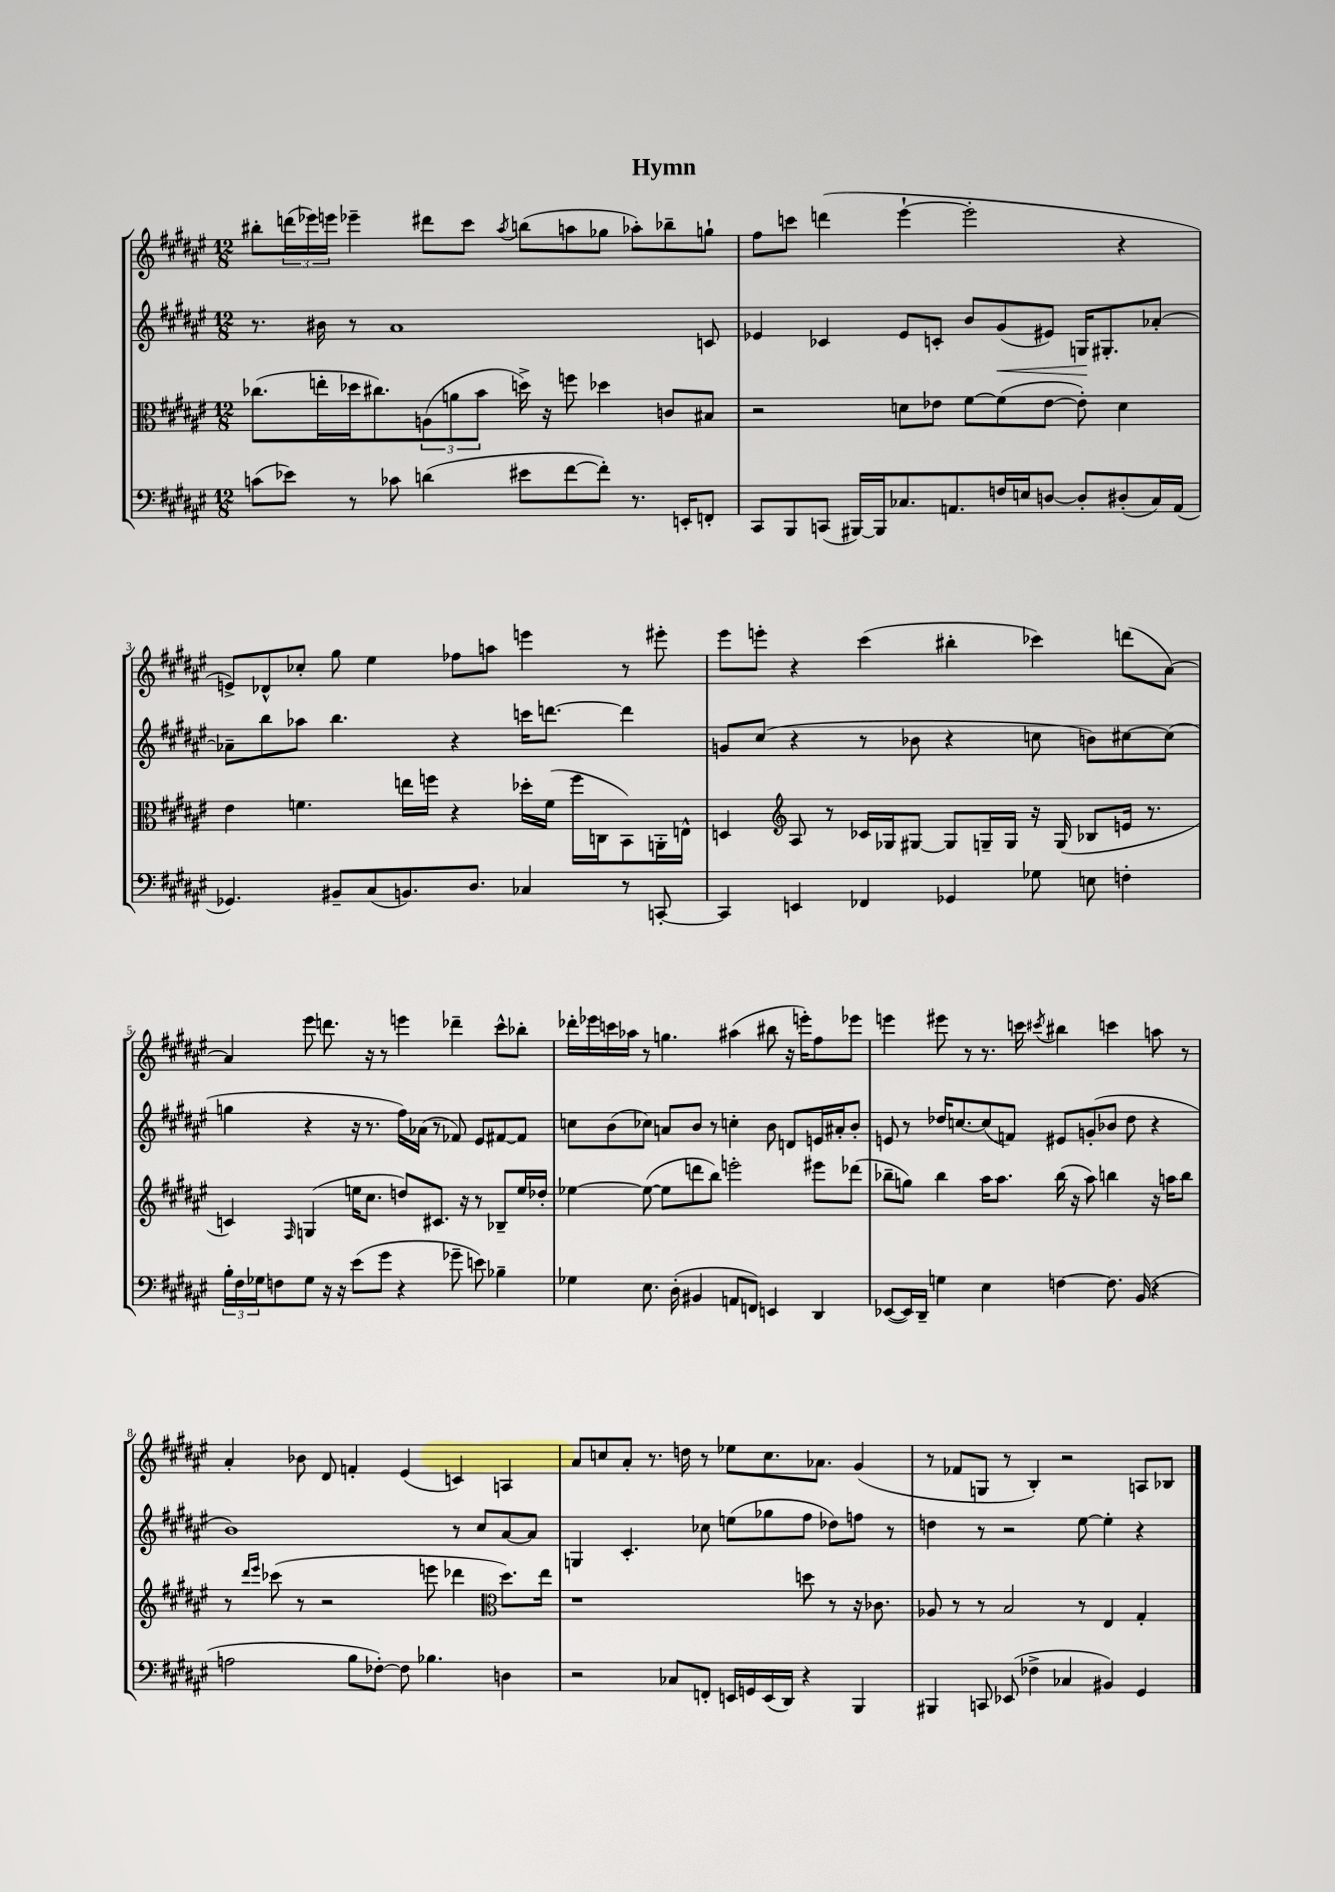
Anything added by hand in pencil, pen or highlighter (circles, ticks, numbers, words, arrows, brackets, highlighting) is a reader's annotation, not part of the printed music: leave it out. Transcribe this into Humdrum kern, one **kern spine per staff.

**kern	**kern	**kern	**dynam	**kern
*part4	*part3	*part2	*part2	*part1
*staff4	*staff3	*staff2	*staff2	*staff1
*clefF4	*clefC3	*clefG2	*	*clefG2
*k[f#c#g#d#a#e#]	*k[f#c#g#d#a#e#]	*k[f#c#g#d#a#e#]	*	*k[f#c#g#d#a#e#]
*M12/8	*M12/8	*M12/8	*	*M12/8
=1	=1	=1	=1	=1
(8cn\L	(8.cc-X\L	8.r	.	8bb#X'\L
8e-X\J)	.	.	.	(24dddn\L
.	.	.	.	24eee-X\)
.	16een'\L	16b#X\	.	.
.	.	.	.	24eeen\JJ
8r	16dd-X\J	8r	.	4eee-X~\
.	8.cc#X\)	.	.	.
8c-X\	.	1a#	.	.
(4dn\	(12An\	.	.	8ddd#X\L
.	12an\	.	.	.
.	.	.	.	8ccc#\J
.	12b\J	.	.	.
.	.	.	.	8qaa#/
8e#X\L	16ddn^\)	.	.	(8bbn\L
.	16r	.	.	.
[8f#\	8ffn\	.	.	8aan\
8f#'\J])	4dd-X\	.	.	8gg-X\J
8.r	.	.	.	8aa-X'\L)
.	8cn/L	.	.	8bb-X~\
16EEn'/KL	.	.	.	.
8FFn'/J	8B#X/J	8cn/	.	8ggn`\J
=2	=2	=2	=2	=2
8CC#/L	2r	4e-X/	.	8ff#\L
8BBB/	.	.	.	8cccn\J
(8CCn/J	.	4c-X/	.	(4dddn\
[16BBB#X/LL)	.	.	.	.
16BBB#/J]	.	.	.	.
8.C-X/	8dn\L	8e-/L	.	[4eee#`\
.	8e-X\J	8cn'/J	.	.
8.AAn/	.	.	.	.
.	[8f#\L	8b/L	.	2eee#'\]
!	!	!	!LO:HP:b	!
16Fn/L	(8f#\]	(8g#/	<	.
16En/J	.	.	.	.
[8Dn/J	[8e-\J	8e#X/J)	.	.
8D'/L]	8e-'\])	16Gn/KL	.	.
.	.	8.G#X'/	[	.
(8D#X'/	4d\	.	.	4r
16C-/L)	.	[8a-X'/J	.	.
(16AA/JJ	.	.	.	.
!!LO:LB:g=z
=3	=3	=3	=3	=3
4.GG-X/)	4e#\	8a-X~\L]	.	8en^/L)
.	.	8bb\	.	8d-X^^/
.	4.fn\	8aa-X\J	.	8cc-X'/J
8BB#X~/L	.	4.bb\	.	8gg#\
(8C#/	.	.	.	4ee#\
8.BBn/)	16een\LL	.	.	.
.	16ffn\JJ	.	.	.
.	4r	4r	.	8ff-X\L
8.D#/J	.	.	.	.
.	.	.	.	8aan\J
4C-X/	16dd-X'\LL	16cccn\KL	.	4eeen\
.	(16f\JJ	[8.dddn\J	.	.
.	16ff\LL	.	.	.
.	16Cn\J	.	.	.
8r	8BB\)	4ddd\]	.	8r
[8CCn'/	16AAn'\L	.	.	8eee#X'\
.	16En^^\JJ	.	.	.
=4	=4	=4	=4	=4
4CC/]	4Dn/	8gn/L	.	8eee#\L
.	.	(8cc#/J	.	8eeen'\J
*	*clefG2	*	*	*
4EEn/	8A#/	4r	.	4r
.	8r	.	.	.
4FF-X/	16c-X/LL	8r	.	(4ccc#\
.	16G-X/J	.	.	.
.	[8G#X/J	8b-X\	.	.
4GG-X/	8G#/L]	4r	.	4bb#X'\
.	16Gn~/L	.	.	.
.	16G/JJ	.	.	.
8G-X\	16r	8ccn\	.	4ccc-X\)
.	(16G/	.	.	.
8En\	8B-X/L	8bn\L)	.	.
4Fn'\	16en/Jk	[8cc#X\	.	(8dddn\L
.	8.r	.	.	.
.	.	(8cc#\J]	.	[8a#\J)
!!LO:LB:g=z
=5	=5	=5	=5	=5
24B'\LL	4cn/)	4ggn\	.	4a#/]
24F#\	.	.	.	.
24G-X\J	.	.	.	.
8Fn\	.	.	.	.
.	16qqF#/	.	.	.
8G-\J	(4Gn/	4r	.	8eee#\
16r	.	.	.	8.dddn\
16r	.	.	.	.
(8e#\L	16een\KL	16r	.	.
.	8.cc#\J	8.r	.	16r
8g#\J	.	.	.	8r
4r	8ddn/L)	16ff#\LL)	.	4eeen\
.	.	(16a-X\JJ	.	.
.	8.c#X/J	8r	.	.
8g-X~\	.	8f-X/)	.	4ddd-X~\
.	16r	.	.	.
8en\)	8r	8e#/L	.	.
4B-X~\	8B-X~/L	[8f#X/	.	8ccc#^^\L
.	16ee/L	8f#/J]	.	8bb-X'\J
.	16dd-X'/JJ	.	.	.
=6	=6	=6	=6	=6
4G-X\	[4ee-X\	8ccn\L	.	16ddd-X'\LL
.	.	.	.	16eee-X\
.	.	(8b\	.	16cccn\
.	.	.	.	16aa-X\JJ
8.E#\	(8ee-\_	8cc-X\J)	.	8r
.	8ee-\L]	8an/L	.	4.ggn\
(16D#'\	.	.	.	.
4BB#X/	8dddn\	8b/J	.	.
.	8bb\J)	8r	.	.
8AAn/L	2eeen'\	4ccn'\	.	(4aa#X\
8FFn/J)	.	.	.	.
4EEn/	.	8b\	.	8bb#X\
.	.	8dn/L	.	16r
.	.	.	.	16eeen'\KL)
4DD#/	8eee#X\L	16en/L	.	8ff#\
.	.	16a#X'/J	.	.
.	(8ddd-X\J	8b'/J	.	8eee-X\J
=7	=7	=7	=7	=7
([8EE-X/L	8bb-X~\L	8en/	.	4eeen\
16EE-/L])	8ggn\J)	8r	.	.
16DD#~/JJ	.	.	.	.
4Gn\	4bb-\	16dd-X/KL	.	8eee#X\
.	.	[8.ccn/	.	.
.	.	.	.	8r
4E#\	16aa#\KL	(8cc/]	.	8.r
.	8.aa#\J	.	.	.
.	.	8fn/J)	.	.
.	.	.	.	16cccn\
.	.	.	.	8qccc#X/
[4Fn\	(16bb-\	8e#X/L	.	4bb#X\
.	16r	.	.	.
.	8aa#\)	(8gn'/	.	.
8.F\]	4bbn\	8b-X/J	.	4cccn\
.	.	8dd-\	.	.
(16BB/	.	.	.	.
4r	16r	4r	.	8aan\
.	16aan\KL	.	.	.
.	8bb\J	.	.	8r
!!LO:LB:g=z
=8	=8	=8	=8	=8
2An\	8r	1b)	.	4a#'/
.	16qqddd#/LL	.	.	.
.	16qqeee#/JJ	.	.	.
.	(8ccc-X\	.	.	.
.	8r	.	.	8b-X\
.	2r	.	.	8d#/
8B\L	.	.	.	4fn'/
[8F-X'\J)	.	.	.	.
8F-\]	.	.	.	(4e#/
4.B-X\	8eeen\	.	.	.
.	4ddd-X\	8r	.	4cn/)
.	.	8cc#/L	.	.
*	*clefC3	*	*	*
4Dn\	8.dd#\L)	[8a#/	.	4An/
.	.	8a#/J]	.	.
.	16ee#\Jk	.	.	.
=9	=9	=9	=9	=9
2r	1r	4Gn/	.	8a#/L
.	.	.	.	8ccn/
.	.	4.c#'/	.	8a#'/J
.	.	.	.	8.r
8C-X/L	.	.	.	.
.	.	.	.	16ddn\
8FFn'/J	.	8cc-X\	.	8r
16EEn/LL	.	(8een\L	.	8ee-X\L
16GGn/	.	.	.	.
(16EE/	.	8gg-X\	.	8.cc\
16DD#/JJ)	.	.	.	.
4r	8ddn\	8ff#\J	.	.
.	.	.	.	8.a-X\J
.	8r	8dd-X\L)	.	.
4BBB/	16r	8ffn\J	.	(4g#/
.	8.c-X\	.	.	.
.	.	8r	.	.
=10	=10	=10	=10	=10
4BBB#X/	8A-X/	4ddn\	.	8r
.	8r	.	.	8f-X/L
8CCn/	8r	8r	.	8Gn/J
(8EE-X/	2B/	2r	.	8r
4F-X^\	.	.	.	4B'/)
4C-X/	.	.	.	2r
.	8r	[8ee#\	.	.
4BB#X/)	4E#/	4ee#'\]	.	.
4GG#/	4G#'/	4r	.	8An/L
.	.	.	.	8B-X/J
==	==	==	==	==
*-	*-	*-	*-	*-
